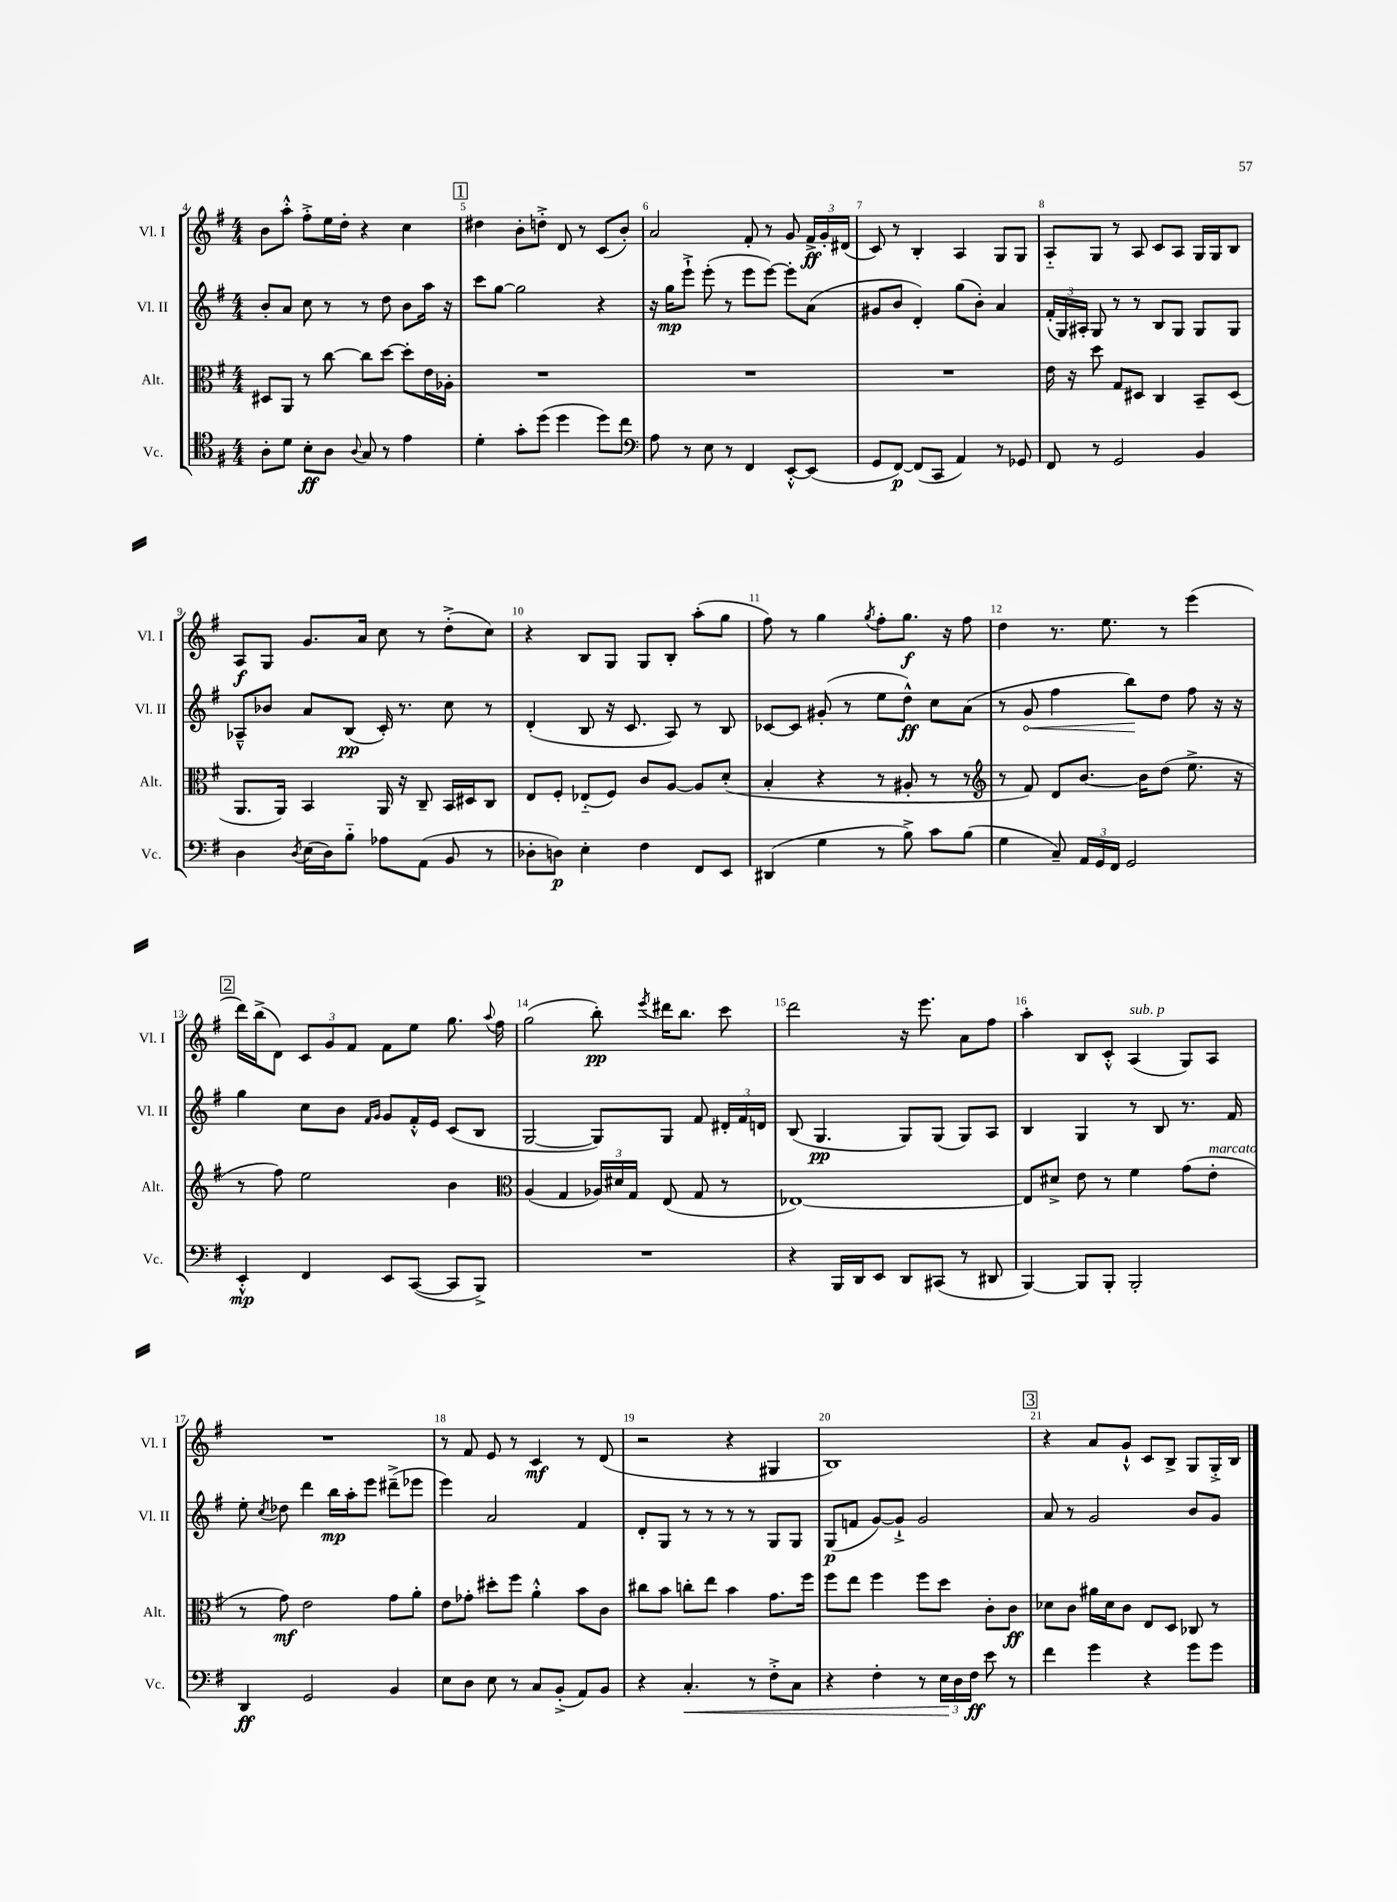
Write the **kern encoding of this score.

**kern	**dynam	**kern	**dynam	**kern	**dynam	**kern	**dynam
*part4	*part4	*part3	*part3	*part2	*part2	*part1	*part1
*staff4	*staff4	*staff3	*staff3	*staff2	*staff2	*staff1	*staff1
*I"Vc.	*	*I"Alt.	*	*I"Vl. II	*	*I"Vl. I	*
*I'Vc.	*	*I'Alt.	*	*I'Vl. II	*	*I'Vl. I	*
*clefC4	*	*clefC3	*	*clefG2	*	*clefG2	*
*k[f#]	*	*k[f#]	*	*k[f#]	*	*k[f#]	*
*M4/4	*	*M4/4	*	*M4/4	*	*M4/4	*
=4	=4	=4	=4	=4	=4	=4	=4
8A'\L	.	8D#X/L	.	8b'/L	.	8b\L	.
8d\J	.	8AA/J	.	8a/J	.	8aa'^^\J	.
8B'\L	ff	8r	.	8cc\	.	8ff#'^\L	.
8A\J	.	[8cc\	.	8r	.	16ee\L	.
.	.	.	.	.	.	16dd'\JJ	.
8qqA/	.	.	.	.	.	.	.
8G/	.	8cc\L]	.	8r	.	4r	.
8r	.	[8dd\J	.	8dd\	.	.	.
4e\	.	8dd'\L]	.	8b\L	.	4cc\	.
.	.	16e\L	.	16aa\Jk	.	.	.
.	.	16A-X'\JJ	.	16r	.	.	.
!!LO:REH:place=s1:t=1
=5	=5	=5	=5	=5	=5	=5	=5
4d'\	.	1r	.	8ccc\L	.	4dd#X\	.
.	.	.	.	[8gg\J	.	.	.
8g'\L	.	.	.	2gg\]	.	8b'\L	.
(8dd\J	.	.	.	.	.	8ddn'^\J	.
4dd\	.	.	.	.	.	8d/	.
.	.	.	.	.	.	8r	.
8dd\L)	.	.	.	4r	.	(8c/L	.
8cc\J	.	.	.	.	.	8b'/J)	.
=6	=6	=6	=6	=6	=6	=6	=6
*clefF4	*	*	*	*	*	*	*
8A\	.	1r	.	16r	.	2a/	.
.	.	.	.	16gg\KL	mp	.	.
8r	.	.	.	8eee`^\J	.	.	.
8E\	.	.	.	(8eee'\	.	.	.
8r	.	.	.	8r	.	.	.
4FF#/	.	.	.	8eee\L	.	8f#'/	.
.	.	.	.	[8eee\J)	.	8r	.
[8EE'^^/L	.	.	.	8eee'\L]	.	8g/	.
(8EE/J]	.	.	.	(8a\J	.	24f#^/LL	ff
.	.	.	.	.	.	24g'/	.
.	.	.	.	.	.	(24d#X/JJ	.
=7	=7	=7	=7	=7	=7	=7	=7
8GG/L	.	1r	.	8g#X/L	.	8c/)	.
[8FF#/J)	p	.	.	8b/J	.	8r	.
(8FF#/L]	.	.	.	4d'/)	.	4B'/	.
8CC/J	.	.	.	.	.	.	.
4AA/)	.	.	.	(8gg\L	.	4A/	.
.	.	.	.	8b'\J)	.	.	.
8r	.	.	.	4a/	.	8G/L	.
8GG-X/	.	.	.	.	.	8G/J	.
=8	=8	=8	=8	=8	=8	=8	=8
8FF#/	.	16e\	.	(24f#'/LL	.	8A/L	.
.	.	.	.	24G/)	.	.	.
.	.	16r	.	.	.	.	.
.	.	.	.	24A#X'/JJ	.	.	.
8r	.	8dd\	.	8G/	.	8G/J	.
2GG/	.	8G/L	.	8r	.	8r	.
.	.	8D#X/J	.	8r	.	8A/	.
.	.	4C/	.	8B/L	.	8c/L	.
.	.	.	.	8G/J	.	8A/J	.
4BB/	.	8BB~/L	.	8G/L	.	16G/LL	.
.	.	.	.	.	.	16G/J	.
.	.	(8D#/J	.	8G/J	.	8B/J	.
!!LO:LB:g=z
=9	=9	=9	=9	=9	=9	=9	=9
4D\	.	8.AA/L	.	8A-X~^^/L	.	8A/L	f
.	.	.	.	8b-X/J	.	8G/J	.
.	.	16AA/Jk)	.	.	.	.	.
8qD/	.	.	.	.	.	.	.
(16E\LL	.	4BB/	.	8a/L	.	8.g/L	.
16D\J)	.	.	.	.	.	.	.
8B\J	.	.	.	(8B/J	pp	.	.
.	.	.	.	.	.	16a/Jk	.
8A-X\L	.	16AA/	.	16c'/)	.	8cc\	.
.	.	16r	.	8.r	.	.	.
(8AA\J	.	8C~/	.	.	.	8r	.
8BB/	.	16BB/LL	.	8cc\	.	(8dd'^\L	.
.	.	16D#X/J	.	.	.	.	.
8r	.	8C/J	.	8r	.	8cc\J)	.
=10	=10	=10	=10	=10	=10	=10	=10
8D-X'\L	.	8E/L	.	(4d'/	.	4r	.
8Dn\J)	p	8F#'/J	.	.	.	.	.
4E'\	.	(8E-X/L	.	8B/	.	8B/L	.
.	.	8F#/J)	.	16r	.	8G/J	.
.	.	.	.	8.c/	.	.	.
4F#\	.	8c/L	.	.	.	8G/L	.
.	.	[8A/J	.	8A/)	.	8B'/J	.
8FF#/L	.	8A/L]	.	8r	.	(8aa'\L	.
8EE/J	.	(8d'/J	.	8B/	.	8gg\J	.
=11	=11	=11	=11	=11	=11	=11	=11
(4DD#X/	.	4B'/	.	[8c-X/L	.	8ff#\)	.
.	.	.	.	8c-/J]	.	8r	.
4G\	.	4r	.	(8g#X'/	.	4gg\	.
.	.	.	.	8r	.	.	.
.	.	.	.	.	.	8qgg/	.
8r	.	8r	.	8ee\L	.	8ff#'\L	.
8B^\)	.	8A#X'/	.	8dd^^\J)	ff	8.gg\J	f
8c\L	.	8r	.	8cc\L	.	.	.
.	.	.	.	.	.	16r	.
(8B\J	.	8r	.	(8a\J	.	8ff#\	.
=12	=12	=12	=12	=12	=12	=12	=12
*	*	*clefG2	*	*	*	*	*
4G\	.	8r	.	8r	.	4dd\	.
!	!	!	!	!	!LO:HP:b	!	!
.	.	8f#/)	.	8g/	<	.	.
8C~/)	.	8d/L	.	4ff#\	.	8.r	.
24AA/LL	.	[8.b/J	.	.	.	.	.
24GG/	.	.	.	.	.	.	.
.	.	.	.	.	.	8.ee\	.
24FF#/JJ	.	.	.	.	.	.	.
2GG/	.	.	.	8bb\L)	.	.	.
.	.	16b\KL]	.	.	.	.	.
.	.	(8dd\J	.	8dd\J	[	8r	.
.	.	8.ee^\	.	8ff#\	.	(4eee\	.
.	.	.	.	16r	.	.	.
.	.	16r	.	16r	.	.	.
!!LO:LB:g=z
!!LO:REH:place=s1:t=2
=13	=13	=13	=13	=13	=13	=13	=13
4EE'^^/	mp	8r	.	4gg\	.	16ddd\LL)	.
.	.	.	.	.	.	(16bb^\J	.
.	.	8ff#\)	.	.	.	8d\J)	.
4FF#/	.	2ee\	.	8cc\L	.	12c/L	.
.	.	.	.	.	.	12g/	.
.	.	.	.	8b\J	.	.	.
.	.	.	.	.	.	12f#/J	.
.	.	.	.	16qqf#/LL	.	.	.
.	.	.	.	16qqg/JJ	.	.	.
8EE/L	.	.	.	8g/L	.	8f#\L	.
([8CC/J	.	.	.	16f#'^^/L	.	8ee\J	.
.	.	.	.	16e/JJ	.	.	.
8CC/L]	.	4b\	.	(8c/L	.	8.gg\	.
8BBB^/J)	.	.	.	8B/J	.	.	.
.	.	.	.	.	.	8qqaa/	.
.	.	.	.	.	.	16ff#\	.
=14	=14	=14	=14	=14	=14	=14	=14
*	*	*clefC3	*	*	*	*	*
1r	.	(4A/	.	[2G/	.	(2gg\	.
.	.	4G/	.	.	.	.	.
.	.	24A-X/LL)	.	8G/L])	.	8bb'\)	pp
.	.	24d#X/	.	.	.	.	.
.	.	24G/JJ	.	.	.	.	.
.	.	.	.	.	.	8qeee/	.
.	.	(8E/	.	8G/J	.	16ddd#X\KL	.
.	.	.	.	.	.	8.bb\J	.
.	.	8G/	.	8f#/	.	.	.
.	.	8r	.	24d#X'/LL	.	8ccc\	.
.	.	.	.	24f#/	.	.	.
.	.	.	.	24dn/JJ	.	.	.
=15	=15	=15	=15	=15	=15	=15	=15
4r	.	[1E-X)	.	(8B/	.	2ddd\	.
.	.	.	.	4.G/	pp	.	.
16BBB/LL	.	.	.	.	.	.	.
16DD/J	.	.	.	.	.	.	.
8EE/J	.	.	.	.	.	.	.
8DD/L	.	.	.	8G/L)	.	16r	.
.	.	.	.	.	.	8.eee\	.
(8CC#X/J	.	.	.	(8G/J	.	.	.
8r	.	.	.	8G/L)	.	8a\L	.
8DD#X/	.	.	.	8A/J	.	8ff#\J	.
=16	=16	=16	=16	=16	=16	=16	=16
[4BBB/)	.	8E-/L]	.	4B/	.	4aa'\	.
.	.	8d#X^/J	.	.	.	.	.
8BBB/L]	.	8e\	.	4G/	.	8B/L	.
8BBB'/J	.	8r	.	.	.	8c'^^/J	.
!	!	!	!	!	!	!LO:TX:a:i:t=sub. p	!
2BBB'/	.	4f#\	.	8r	.	(4A/	.
.	.	.	.	8B/	.	.	.
.	.	(8g\L	.	8.r	.	8G/L)	.
!	!	!LO:TX:a:i:t=marcato	!	!	!	!	!
.	.	8e'\J	.	.	.	8A/J	.
.	.	.	.	16f#/	.	.	.
!!LO:LB:g=z
=17	=17	=17	=17	=17	=17	=17	=17
4DD/	ff	8r	.	8ee'\	.	1r	.
.	.	.	.	8qcc/	.	.	.
.	.	8g\)	mf	8dd-X\	.	.	.
2GG/	.	2e\	.	4ddd\	.	.	.
.	.	.	.	16bb\LL	mp	.	.
.	.	.	.	16aa'\J	.	.	.
.	.	.	.	8eee\J	.	.	.
4BB/	.	8g\L	.	(8ddd#X~^\L	.	.	.
.	.	8a'\J	.	8eee-X\J	.	.	.
=18	=18	=18	=18	=18	=18	=18	=18
8E\L	.	8e\L	.	4eee\)	.	8r	.
8D\J	.	8g-X'\J	.	.	.	8f#/	.
8E\	.	8dd#X'\L	.	2a/	.	8e/	.
8r	.	8ff#\J	.	.	.	8r	.
8C/L	.	4a'^^\	.	.	.	4c/	mf
(8BB'^/J	.	.	.	.	.	.	.
8AA/L)	.	8b\L	.	4f#/	.	8r	.
8BB/J	.	8c\J	.	.	.	(8d/	.
=19	=19	=19	=19	=19	=19	=19	=19
4r	.	8cc#X\L	.	8d'/L	.	2r	.
.	.	8b\J	.	8G/J	.	.	.
!	!LO:HP:b	!	!	!	!	!	!
4.C'/	<	8ccn'\L	.	8r	.	.	.
.	.	8ee\J	.	8r	.	.	.
.	.	4b\	.	8r	.	4r	.
8r	.	.	.	8r	.	.	.
8F#'^\L	.	8.g\L	.	8G/L	.	4G#X/	.
8C\J	.	.	.	8G/J	.	.	.
.	.	16ff#\Jk	.	.	.	.	.
=20	=20	=20	=20	=20	=20	=20	=20
4r	.	8ff#\L	.	(8G/L	p	1B)	.
.	.	8ee\J	.	8fn/J	.	.	.
4F#'\	.	4ff#\	.	[8g/L)	.	.	.
.	.	.	.	8g`^/J]	.	.	.
8r	.	8ff#\L	.	2g/	.	.	.
24E\LL	.	8dd\J	.	.	.	.	.
24D\	[	.	.	.	.	.	.
24F#\JJ	ff	.	.	.	.	.	.
8e\	.	8c'\L	.	.	.	.	.
8r	.	8c\J	ff	.	.	.	.
!!LO:REH:place=s1:t=3
=21	=21	=21	=21	=21	=21	=21	=21
4f#\	.	8d-X\L	.	8a/	.	4r	.
.	.	8c\J	.	8r	.	.	.
4g\	.	16a#X\LL	.	2g/	.	8a/L	.
.	.	16d-\J	.	.	.	.	.
.	.	8c\J	.	.	.	8g`^^/J	.
4r	.	8E/L	.	.	.	8c/L	.
.	.	8D/J	.	.	.	8B^/J	.
8g\L	.	8C-X/	.	8b/L	.	8G/L	.
8g\J	.	8r	.	8g/J	.	16G'^/L	.
.	.	.	.	.	.	16B/JJ	.
==	==	==	==	==	==	==	==
*-	*-	*-	*-	*-	*-	*-	*-
